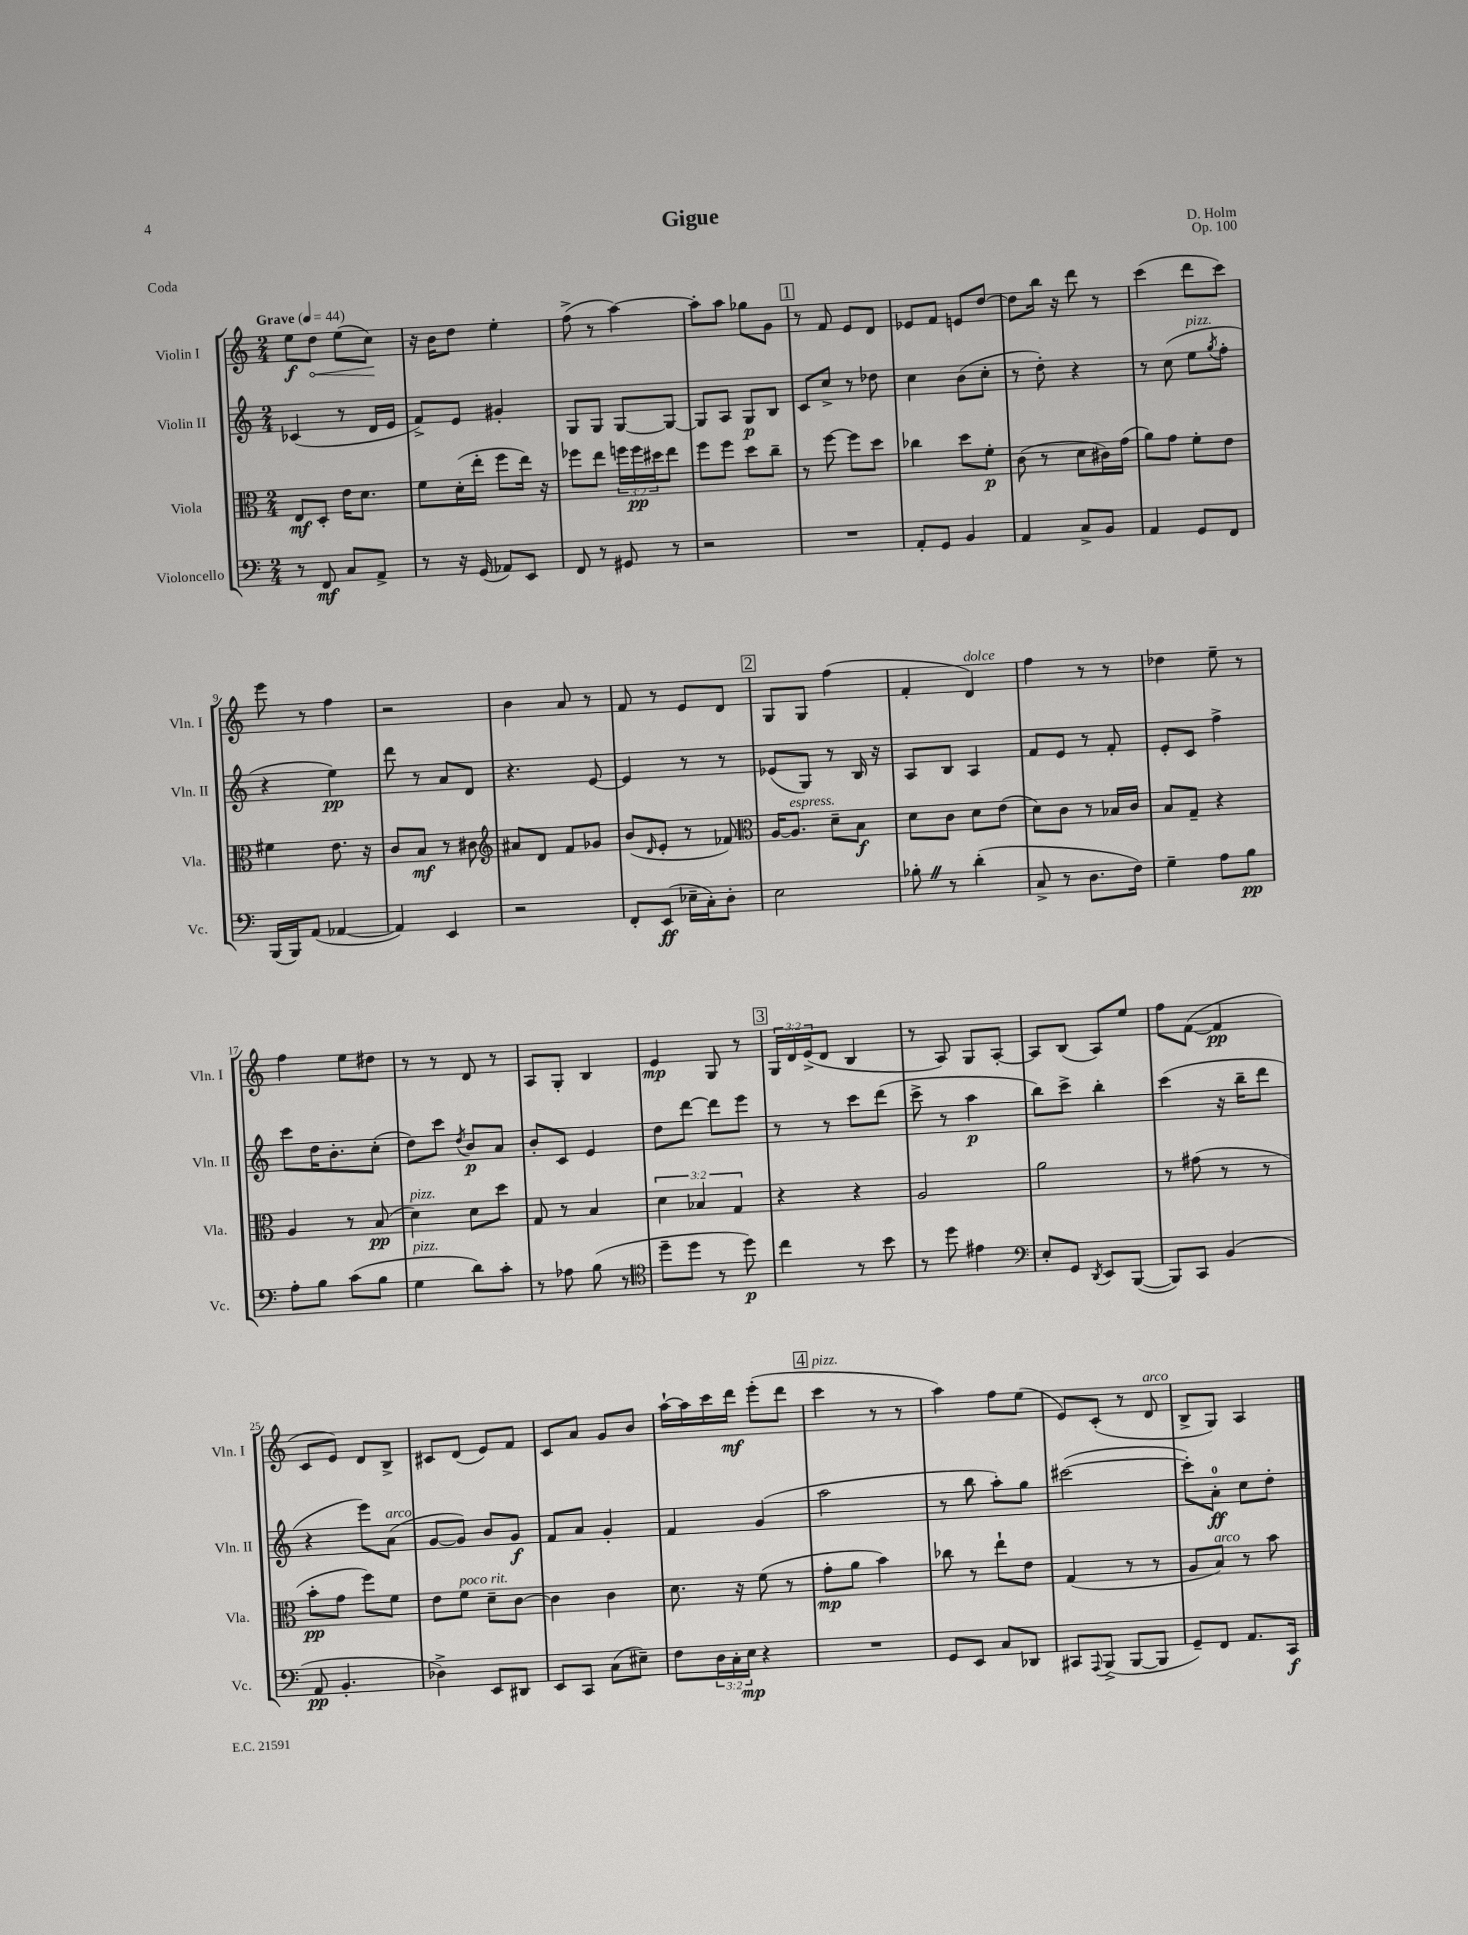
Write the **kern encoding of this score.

**kern	**kern	**kern	**kern
*staff4	*staff3	*staff2	*staff1
*clefF4	*clefC3	*clefG2	*clefG2
*k[]	*k[]	*k[]	*k[]
*M2/4	*M2/4	*M2/4	*M2/4
*MM44	*MM44	*MM44	*MM44
8r	8E/L	(4c-/	8ee\L
8FF/	8D'/J	.	8dd\J
8C/L	16e\LK	8r	(8ee\L
.	8.d\J	.	.
8AA^/J	.	16d/LL	8cc\J)
.	.	16e/JJ	.
=	=	=	=
8r	8f\L	8f^/L)	16r
.	.	.	16b\LK
16r	(16d'\L	8e/J	8dd\J
(16GG/	16ee'\JJ	.	.
8AA-/L)	8ff\L	4g#'/	4ee'\
8EE/J	16ee\Jk)	.	.
.	16r	.	.
=	=	=	=
8FF/	8ff-\L	8G/L	(8ff^\
8r	8ee\J	8G/J	8r
8GG#/	24ff\LL	[8G/L	[4aa\)
.	24ff\	.	.
.	24dd#\J	.	.
8r	8ee\J	8G/_J	.
=	=	=	=
2r	8ff\L	8G/]L	8aa'\]L
.	8ff\J	8A/J	8aa\J
.	8dd\L	8G/L	8gg-\L
.	8cc~\J	8B/J	8g\J
=	=	=	=
2r	8r	8c/L	8r
.	[8ff\	8cc^/J	8f/
.	8ff\]L	8r	8e/L
.	8dd\J	8dd-\	8d/J
=	=	=	=
8AA'/L	4cc-\	4cc\	8e-/L
8GG/J	.	.	8f/J
4BB/	8dd\L	(8b\L	8e/L
.	8f'\J	8cc'\J	[8dd/J
=	=	=	=
4AA/	(8c\	8r	8dd\]L
.	8r	8dd'\)	16bb\Jk
.	.	.	16r
8C^/L	8d\L	4r	8ddd\
8BB/J	16c#\L)	.	8r
.	(16g\JJ	.	.
=	=	=	=
4AA/	8a\L)	8r	(4ccc\
.	8g\J	(8cc\	.
8GG/L	8f'\L	8ee\L	8ddd\L
.	.	8qgg/	.
8FF/J	8e\J	8ff'\J	8ccc\J)
=	=	=	=
(16BBB/LL	4f#\	4r	8eee\
16BBB/J)	.	.	.
(8AA/J	.	.	8r
[4AA-/	8.e\	4ee\)	4ff\
.	16r	.	.
=	=	=	=
4AA-/])	8c/L	8ddd\	2r
.	8B/J	8r	.
4EE/	8r	8a/L	.
.	8c#\	8d/J	.
=	=	=	=
*	*clefG2	*	*
2r	8a#/L	4.r	4b\
.	8d/J	.	.
.	8f/L	.	8a/
.	8g-/J	[8e/	8r
=	=	=	=
8FF'/L	(8b/L	4e/]	8f/
.	16qqd/	.	.
(8EE/J	8e'/J	.	8r
16E-~\LL	8r	8r	8e/L
16C'\J)	.	.	.
8D'\J	8f-/)	8r	8d/J
=	=	=	=
*	*clefC3	*	*
2E\	[16A/LK	(8e-/L	8G/L
.	8.A/]J	.	.
.	.	8G/J)	8G/J
.	8d~\L	8r	(4ff\
.	8B\J	16B/	.
.	.	16r	.
=	=	=	=
8B-'\	8d\L	8A/L	4f'/
8r	8c\J	8B/J	.
(4d'\	8d\L	4A/	4d/)
.	(8e\J	.	.
=	=	=	=
8C^/	8d\L)	8f/L	4ff\
8r	8c\J	8e/J	.
8.D\L	8r	8r	8r
.	16B-/LL	8f'/	8r
16F\Jk)	16c/JJ	.	.
=	=	=	=
4G~\	8B/L	8e'/L	4dd-\
.	8G~/J	8c/J	.
8A\L	4r	4ff^\	8ee~\
8B\J	.	.	8r
=	=	=	=
8A'\L	4A/	8ccc\L	4ff\
8B\J	.	16dd\K	.
.	.	8.b'\	.
(8c\L	8r	.	8ee\L
8B\J	(8B/	(8cc'\J	8dd#\J
=	=	=	=
4G\	4d\)	8dd\L)	8r
.	.	8ccc\J	8r
.	.	8qdd/	.
8d\L)	8d\L	8b/L	8d/
8c'\J	8dd\J	8a/J	8r
=	=	=	=
8r	8G/	8b'/L	8A/L
8A-\	8r	8c/J	8G'/J
(8B\	4B/	4e/	4B/
8r	.	.	.
=	=	=	=
*clefC4	*	*	*
8dd~\L	6d\	8dd\L	4e/
8dd\J	.	[8ddd\J	.
.	6B-/	.	.
8r	.	8ddd\]L	8G/
.	6G/	.	.
8dd\)	.	8eee\J	8r
=	=	=	=
4cc\	4r	8r	24G/LL
.	.	.	24d/
.	.	.	(24e^/J
.	.	8r	8d/J
8r	4r	8ccc\L	4B/
8b\	.	(8ddd\J	.
=	=	=	=
8r	2A/	8ccc^\	8r
8dd\	.	8r	8A/)
4e#\	.	4aa\	8G/L
.	.	.	[8A'/J
=	=	=	=
*clefF4	*	*	*
8E'/L	2a\	8bb\L)	8A/]L
8GG/J	.	8ccc^\J	(8B/J
8qDD/	.	.	.
8EE/L	.	4bb'\	8A/L)
([8BBB/J	.	.	8ee/J
=	=	=	=
8BBB/]L)	8r	(4ccc\	8ff\L
8CC/J	(8g#\	.	([8f\J
(4BB/	8r	16r	4f/]
.	.	16bb~\LK	.
.	8r	8ddd\J	.
=	=	=	=
8AA/	8b'\L	4r	8c/L
4.BB'/	8g\J	.	8e/J)
.	8ff\L)	8eee\L)	8d/L
.	8f\J	(8a\J	8B^/J
=	=	=	=
4D-^\)	8e\L	[8g/L	8c#/L
.	8f\J	8g/]J)	(8d/J
8EE/L	8d~\L	8b/L	8e/L)
8DD#/J	[8c\J	8g/J	8f/J
=	=	=	=
8EE/L	4c\]	8f/L	8c/L
8CC/J	.	8a/J	8a/J
(8C\L	4c\	4g'/	8g/L
8E#~\J)	.	.	8b/J
=	=	=	=
8F\L	8.d\	4f/	[16aa`\LL
.	.	.	16aa\]
24D\L	.	.	16ccc\
24C'\	.	.	.
.	16r	.	16ddd\JJ
24E\JJ	.	.	.
4r	(8f\	(4g/	(8eee'\L
.	8r	.	8ddd\J
=	=	=	=
2r	8g'\L	2aa\	4ccc\
.	8a\J	.	.
.	4b\)	.	8r
.	.	.	8r
=	=	=	=
8GG/L	8cc-\	8r	4aa\)
8EE/J	8r	8bb\	.
8C/L	8ee`\L	8aa'\L)	8ff\L
8DD-/J	8e\J	8gg\J	(8ee\J
=	=	=	=
8CC#/L	(4G/	([2ccc#\	8e/L)
8qqAAA/	.	.	.
(8BBB^/J	.	.	(8c'/J
[8BBB/L	8r	.	8r
8BBB/]J	8r	.	8d/
=	=	=	=
8GG~/L)	8A/L	8ccc#'\]L)	8B^/L
8FF/J	8B/J)	8a'\J	8G/J)
8.AA/L	8r	8cc\L	4A/
.	8b\	8dd'\J	.
16CC/Jk	.	.	.
==	==	==	==
*-	*-	*-	*-
